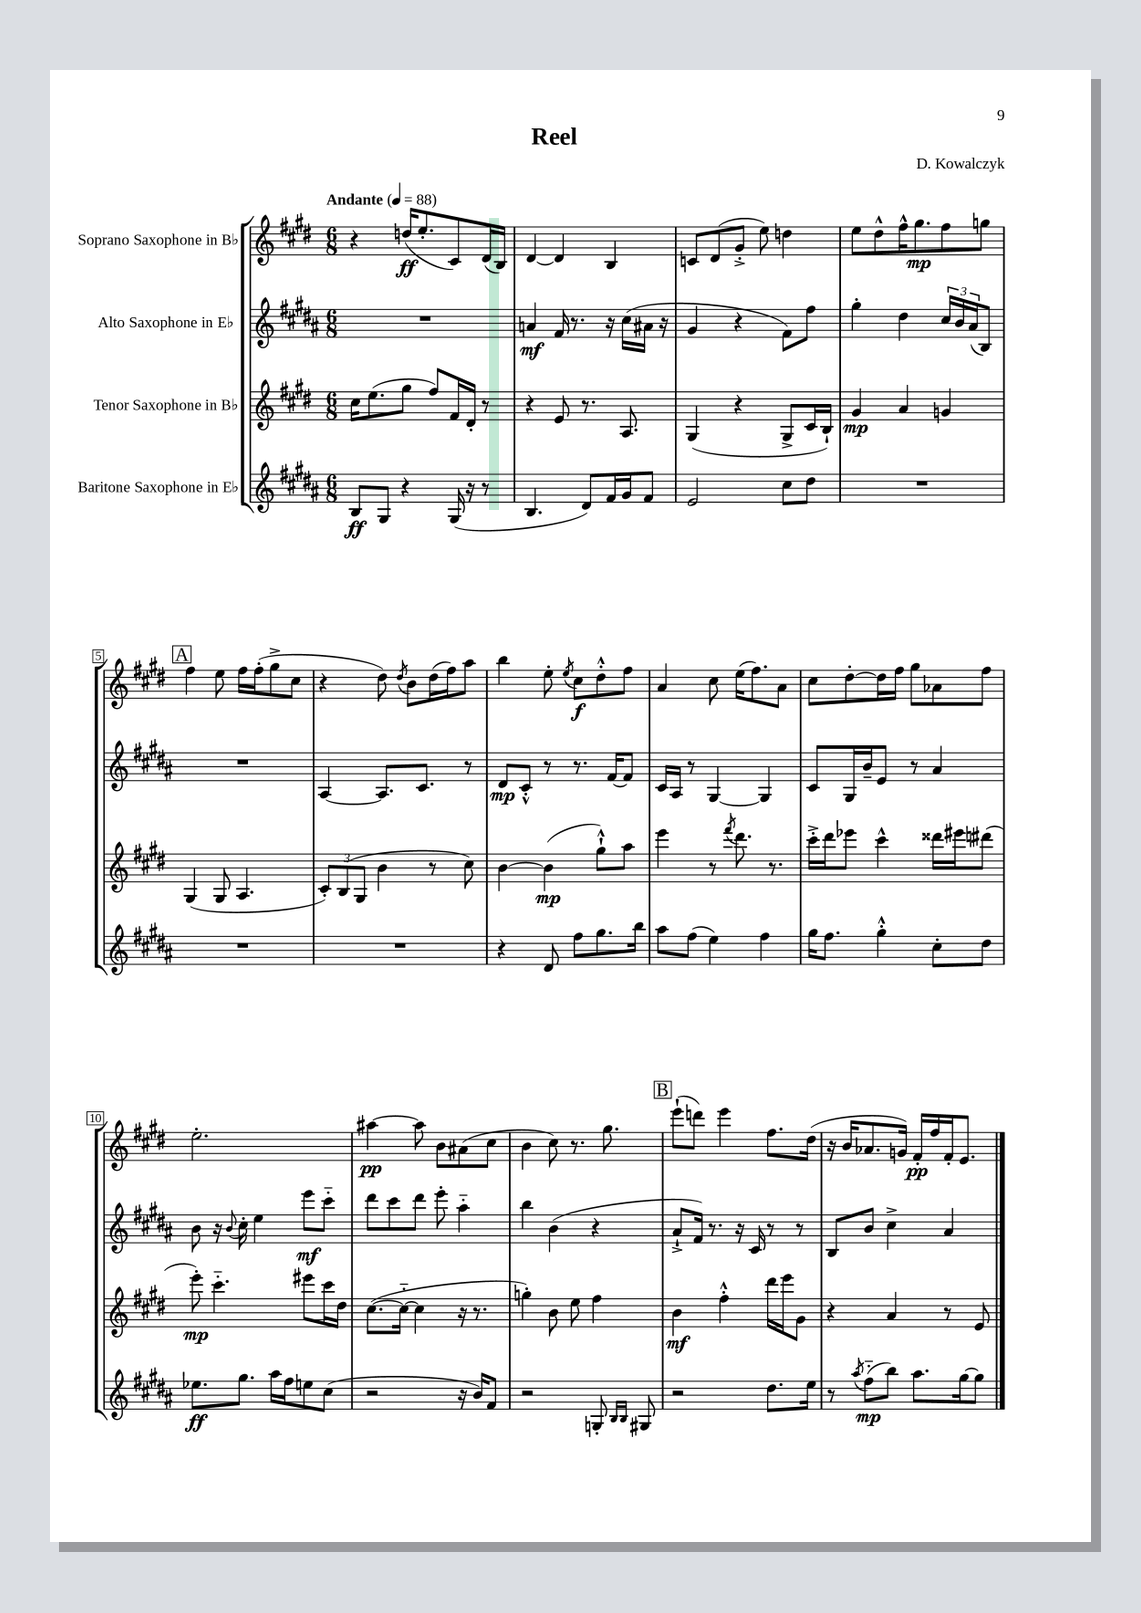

**kern	**kern	**kern	**kern
*staff4	*staff3	*staff2	*staff1
*clefG2	*clefG2	*clefG2	*clefG2
*k[f#c#g#d#a#]	*k[f#c#g#d#]	*k[f#c#g#d#a#]	*k[f#c#g#d#]
*M6/8	*M6/8	*M6/8	*M6/8
*MM88	*MM88	*MM88	*MM88
8B/L	16cc#\LK	2.r	4r
.	(8.ee\	.	.
8G#/J	.	.	.
4r	8gg#\J	.	(16dd/LK
.	.	.	8.ee'/
.	8ff#/L)	.	.
(16G#/	16f#/L	.	8c#/)
16r	16d#'/JJ	.	.
8r	8r	.	(16d#/L
.	.	.	16B/JJ)
=	=	=	=
4.B/	4r	4a/	[4d#/
.	8e/	16f#/	4d#/]
.	.	8.r	.
8d#/L)	8.r	.	.
16f#/L	.	16r	4B/
16g#/J	8.A/	(16cc#\LL	.
8f#/J	.	16a#\JJ	.
.	.	16r	.
=	=	=	=
2e/	(4G#/	4g#/	8c/L
.	.	.	(8d#/
.	4r	4r	8g#'^/J
.	.	.	8ee\)
8cc#\L	8G#^/L	8f#\L)	4dd\
8dd#\J	16c#/L	8ff#\J	.
.	16B`/JJ)	.	.
=	=	=	=
2.r	4g#/	4gg#'\	8ee\L
.	.	.	8dd#^^\
.	4a/	4dd#\	16ff#^^\K
.	.	.	8.gg#\
.	4g/	24cc#/LL	8ff#\
.	.	24b/	.
.	.	(24a#/J	.
.	.	8B/J)	8gg\J
=	=	=	=
2.r	(4G#/	2.r	4ff#\
.	8G#/	.	8ee\
.	4.A/	.	16ff#\LL
.	.	.	(16ff#'\J
.	.	.	8gg#^\
.	.	.	8cc#\J
=	=	=	=
2.r	12c#'/L)	[4A#/	4r
.	(12B/	.	.
.	12G#/J	.	.
.	4b\	8.A#/]L	8dd#\)
.	.	.	8qdd#/
.	.	.	8b\L
.	.	8.c#/J	.
.	8r	.	(16dd#\L
.	.	.	16ff#\J)
.	8cc#\)	8r	8aa\J
=	=	=	=
4r	[4b\	8d#/L	4bb\
.	.	8c#'^^/J	.
8d#/	(4b\]	8r	8ee'\
.	.	.	8qee/
8ff#\L	.	8.r	8cc#\L
8.gg#\	8gg#`^^\L)	.	8dd#'^^\
.	.	[16f#/LK	.
.	8aa\J	8f#/]J	8ff#\J
16bb\Jk	.	.	.
=	=	=	=
8aa#\L	4eee\	16c#/LL	4a/
.	.	16A#/JJ	.
(8ff#\J	.	8r	.
4ee\)	8r	[4G#/	8cc#\
.	8qfff#/	.	.
.	8.ddd#\	.	(16ee\LK
.	.	.	8.ff#\)
4ff#\	.	4G#/]	.
.	8.r	.	.
.	.	.	8a\J
=	=	=	=
16gg#\LK	16ccc#'^\LL	8c#/L	8cc#\L
8.ff#\J	16ddd#\J	.	.
.	8eee-\J	16G#/L	[8dd#'\
.	.	16b~/J	.
4gg#'^^\	4ccc#^^\	8e/J	16dd#\]L
.	.	.	16ff#\JJ
.	.	8r	8gg#\L
8cc#'\L	16ddd##\LL	4a#/	8a-\
.	16eee#\J	.	.
8dd#\J	(8ddd#\J	.	8ff#\J
=	=	=	=
8.ee-\L	8eee'\)	8b\	2.ee'\
.	4.ccc#'~\	16r	.
.	.	8qqb/	.
8.gg#\J	.	16cc#'\	.
.	.	4ee\	.
16aa#\LL	.	.	.
16ff#\J	.	.	.
8ee\	8eee#\L	8eee\L	.
(8cc#\J	16ccc#\L	8ccc#'~\J	.
.	16dd#\JJ	.	.
=	=	=	=
2r	([8.cc#\L	8ddd#\L	[4aa#\
.	.	8ccc#\	.
.	16cc#'~\_Jk	.	.
.	4cc#\]	8ddd#\J	8aa#\]
.	.	8eee'\	8b\L
16r	16r	4aa#'~\	(8a#\
16b/LK)	8.r	.	.
8f#/J	.	.	8cc#\J
=	=	=	=
2r	4gg'\)	4bb\	4b\
.	8b\	(4b\	8cc#\)
.	8ee\	.	8.r
8G'/	4ff#\	4r	.
.	.	.	8.gg#\
16qqB/LL	.	.	.
16qqB/JJ	.	.	.
8G#/	.	.	.
=	=	=	=
2r	4b\	8a#`^/L	(8eee`\L
.	.	16f#/Jk)	8ddd\J)
.	.	8.r	.
.	4ff#'^^\	.	4eee\
.	.	16r	.
.	.	16c#/	.
8.dd#\L	16ddd#\LL	8r	8.ff#\L
.	16eee\J	.	.
.	8g#\J	8r	.
16ee\Jk	.	.	(16dd#\Jk
=	=	=	=
8r	4r	8B/L	16r
.	.	.	16b/LK
8qaa#/	.	.	.
(8ff#'~\L	.	8b/J	8.a-/
8bb\J)	4a/	4cc#^\	.
.	.	.	16g/Jk)
8.aa#\L	.	.	16f#'/LL
.	.	.	16ff#/
.	8r	4a#/	16f#'/J
[16gg#\k	.	.	8.e/J
8gg#\]J	8e/	.	.
==	==	==	==
*-	*-	*-	*-
